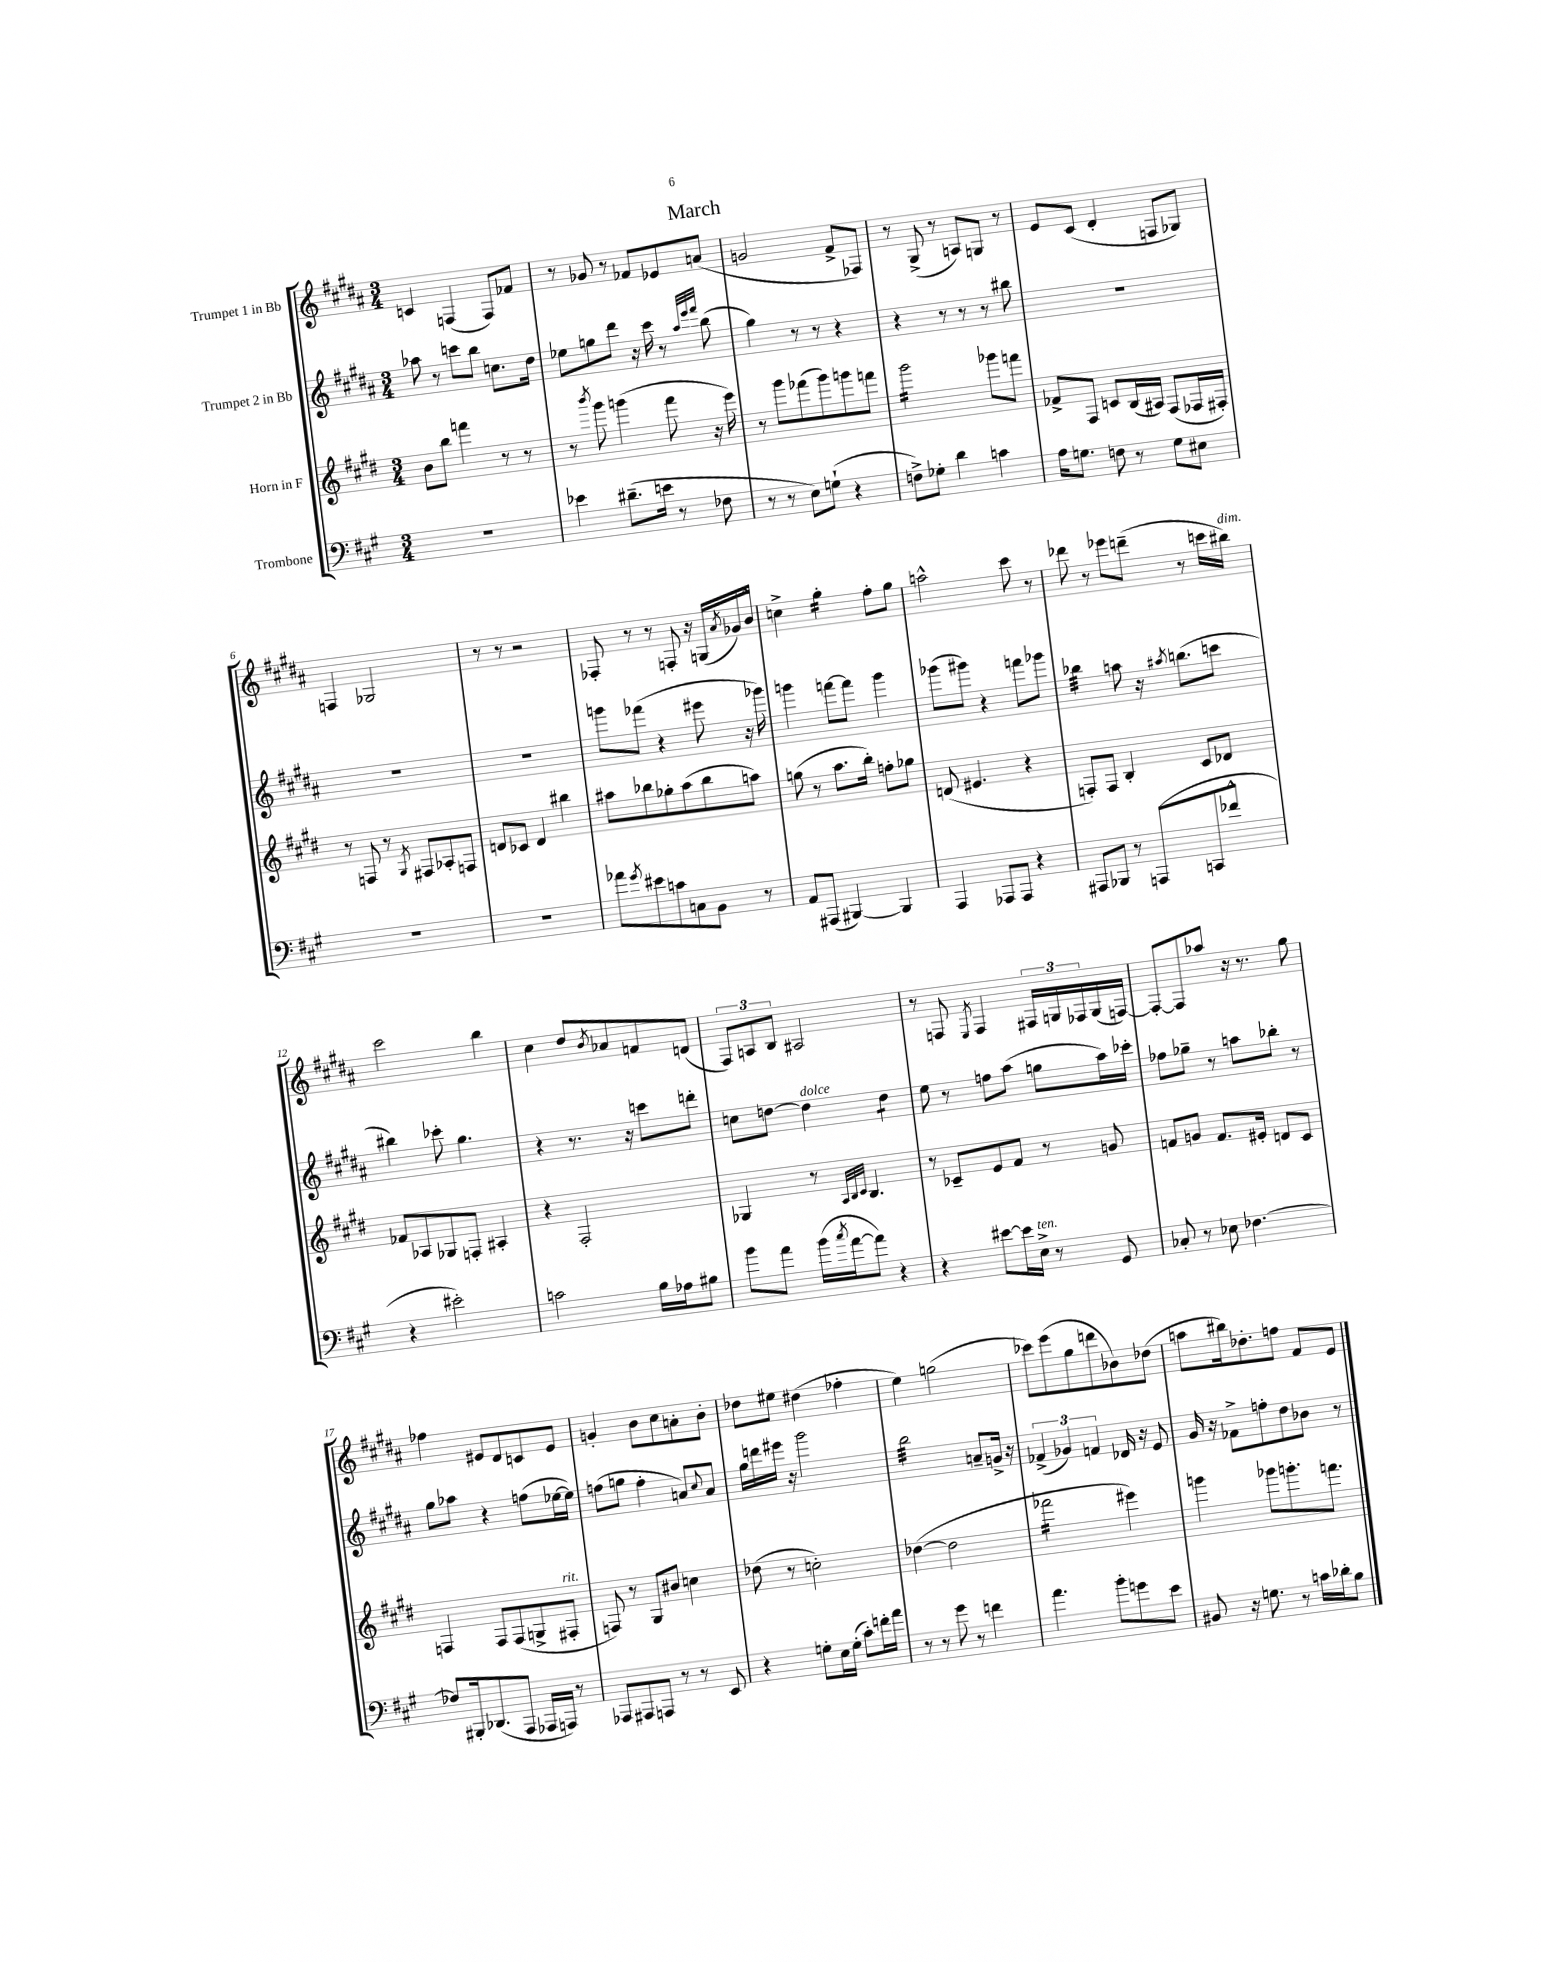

**kern	**kern	**kern	**kern
*staff4	*staff3	*staff2	*staff1
*clefF4	*clefG2	*clefG2	*clefG2
*k[f#c#g#]	*k[f#c#g#d#]	*k[f#c#g#d#a#]	*k[f#c#g#d#a#]
*M3/4	*M3/4	*M3/4	*M3/4
2.r	8b	8aa-	4c
.	8bb	8r	.
.	4fff	8ccc	(4F
.	.	8bb	.
.	8r	8.cc	8F)
.	8r	.	8f-
.	.	16dd#	.
=	=	=	=
4e-	8r	8ee-	8r
.	8qbbb	.	.
.	8ggg#	8gg	8g-
(8.d#~	(4ggg	8ddd#	8r
.	.	16r	8f-
16e	.	16ccc#	.
8r	8fff#	8r	8e-
.	.	32qqaa#	.
.	.	32qqeee	.
.	.	32qqfff#	.
8F-	16r	(8bb	(8a
.	16eee)	.	.
=	=	=	=
8r	8r	4gg#)	2g
8r	8ggg#	.	.
8E)	(8fff-	8r	.
(8G`	8ggg#)	8r	.
4r	8ggg	4r	8f#^
.	8fff	.	8F-)
=	=	=	=
8F^)	2ggg#	4r	8r
8G-'	.	.	(8G#^
4d	.	8r	8r
.	.	8r	8A)
4c	8ggg-	8r	8G
.	8fff	8bb#	8r
=	=	=	=
16A	8f-^	2.r	8e
8.G	.	.	.
.	8F#	.	(8c#
8F	8c	.	4d#'
8r	(16B	.	.
.	16A#)	.	.
8G	(8F#	.	8F
8E#	16F-	.	8G-)
.	16F#')	.	.
=	=	=	=
2.r	8r	2.r	4F
.	8F	.	.
.	8r	.	2G-
.	8qG#	.	.
.	8F#	.	.
.	8A-'	.	.
.	8F	.	.
=	=	=	=
2.r	8d	2.r	8r
.	8c-	.	8r
.	4d	.	2r
.	4bb#	.	.
=	=	=	=
8a-	8aa#	8ggg	8F-'
8qg#	.	.	.
8e#	8bb-	(8fff-	8r
8c	8gg-'	4r	8r
8C	(8aa#	.	8F'
8BB	8bb-	8eee#	16r
.	.	.	(16G
.	.	.	8qa#
8r	8aa)	16r	16g-)
.	.	16ggg-)	16b^^
=	=	=	=
8AA	(8gg	4ggg	4cc^
(8AAA#	8r	.	.
[4BBB#)	8.aa	[8fff	4gg#'
.	.	8fff]	.
.	16bb')	.	.
4BBB#]	8ff'	4ggg	8ff#'
.	8gg-	.	8gg#
=	=	=	=
4AAA	(8d	(8ggg-	2aa^^
.	4.e#	8ggg#)	.
8AAA-	.	4r	.
8AAA-	.	.	.
4r	4r	8fff	8ccc#
.	.	8ggg-	8r
=	=	=	=
8AAA#	8F')	4bb-	8ddd-
8BBB-	8F	.	8r
8r	4B'	8aa	8eee-
(8AAA	.	16r	(8ddd~
.	.	8qaa#	.
.	.	(8.bb	.
8CC	8c#	.	8r
8f-^^	8d-	8ccc	16ccc
.	.	.	16bb#)
=	=	=	=
4r	8f-	4bb#)	2ccc#
.	8A-	.	.
2e#')	8G-	8ccc-'	.
.	8F'	4.gg#	.
.	4A#'	.	4bb
=	=	=	=
2c	4r	4r	4cc#
.	2F#'	8.r	8dd#
.	.	.	8qb
.	.	.	8a-
.	.	16r	.
16B	.	8ccc	8f
16A-	.	.	.
8B#	.	8ddd'	(8d
=	=	=	=
8b	4G-	8cc	12F#)
.	.	.	12A
8a	.	[8dd	.
.	.	.	12B
(16b	8r	4dd]	2A#
8qcc#	.	.	.
[16a	.	.	.
.	32qqA	.	.
.	32qqB	.	.
.	32qqc#	.	.
8a])	4.B	.	.
4r	.	4dd	.
=	=	=	=
4r	8r	8ee	8r
.	8c-~	8r	8F
.	.	.	8qE
[8e#	8e	8ff	4F
16e#]	8f#	(8aa#	.
16E^	.	.	.
8r	8r	8gg	24F#
.	.	.	24G
.	.	.	24F-
8GG#	8g	16aa#)	(16G
.	.	16ccc-'	[16F)
=	=	=	=
8C-'	8f	8ff-	8F'_
8r	8g	8gg-~	8F]
8E-	8.f	8r	8aa-
[4.F-	.	8aa	16r
.	16e#'	.	8.r
.	8d	8bb-'	.
.	8c#	8r	8gg#
=	=	=	=
8F-]	4F	8gg#	4ff-
16BBB#'	.	8aa-	.
(8.DD-	.	.	.
.	8F	4r	8e#
8AAA	(8F	.	8d#
16AAA-	8G^	(8ff	8c
16AAA)	.	.	.
8r	8F#'	[16ee-	8e#
.	.	16ee-])	.
=	=	=	=
8AAA-	8F)	(8ff	4g'
8AAA#	8r	8gg	.
8AAA	8G#	4ff'	8b
8r	8b#	.	8cc#
8r	4cc	8a)	8a'
.	.	8qqcc#	.
8EE	.	8a	8b'
=	=	=	=
4r	(8dd-	16gg#	8dd-
.	.	16ddd	.
.	8r	16eee#	8ee#
.	.	16r	.
8G'	2cc')	2ggg#	(4dd#
16E	.	.	.
(16G'	.	.	.
8c#')	.	.	4ff-'
16f'	.	.	.
16a	.	.	.
=	=	=	=
8r	([4dd-	2bb	4ee)
8r	.	.	.
8g#	2dd-]	.	(2gg
8r	.	.	.
4f	.	8a~	.
.	.	16g^	.
.	.	16r	.
=	=	=	=
4.a	2fff-	(6f-^	8ccc-)
.	.	.	(8eee
.	.	6g-)	.
.	.	.	8gg#
.	.	6f	.
8b'	.	.	8ddd
8g	4eee#)	16d-	8b-)
.	.	16r	.
8e	.	8e	(8dd-
=	=	=	=
8BB#	4ggg	16g#	8aa
.	.	16r	.
16r	.	8f-^	16bb#)
8.G	.	.	8.dd-'
.	8ggg-	8ff'	.
8r	8.ggg'	8dd#	8ff
16c	.	8b-	8f#
16d-'	8.fff	.	.
8B	.	8r	8e
==	==	==	==
*-	*-	*-	*-
